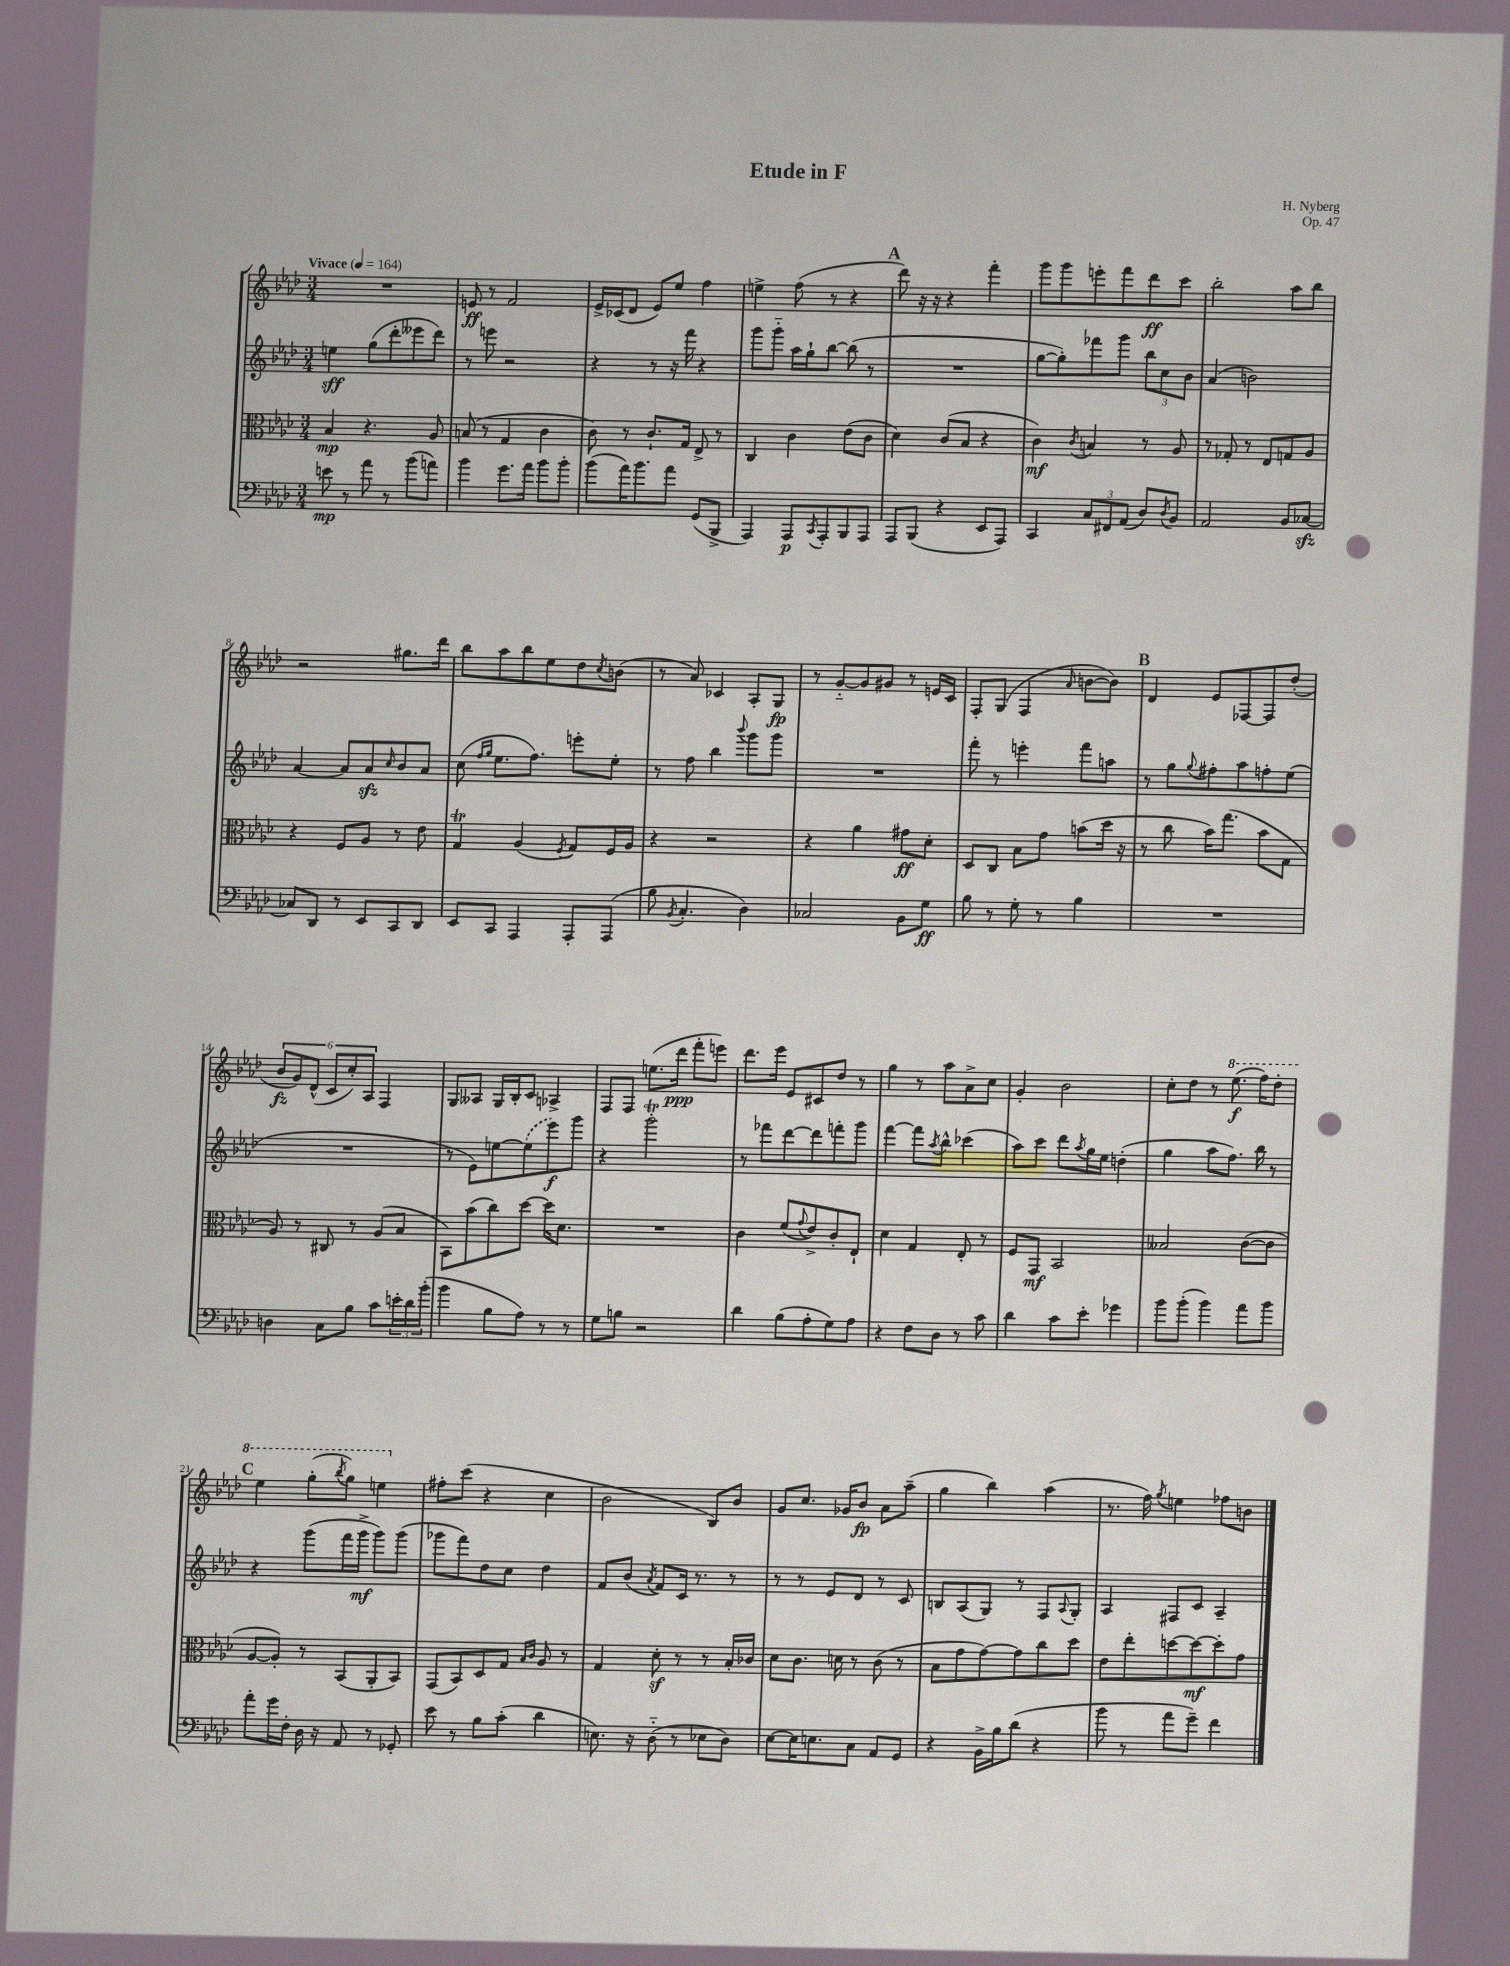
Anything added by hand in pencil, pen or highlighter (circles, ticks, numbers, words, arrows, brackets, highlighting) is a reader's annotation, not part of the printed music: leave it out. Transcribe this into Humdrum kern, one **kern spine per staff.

**kern	**kern	**kern	**kern
*staff4	*staff3	*staff2	*staff1
*clefF4	*clefC3	*clefG2	*clefG2
*k[b-e-a-d-]	*k[b-e-a-d-]	*k[b-e-a-d-]	*k[b-e-a-d-]
*M3/4	*M3/4	*M3/4	*M3/4
*MM164	*MM164	*MM164	*MM164
8e\	4B-/	4ee\	2.r
8r	.	.	.
8a-\	4.r	(8gg\L	.
8r	.	8ddd-'\	.
(8b-\L	.	8eee--\	.
8a\J)	8A-/	8ddd-\J)	.
=	=	=	=
4b-\	(8B/	8r	8e/
.	8r	8eee\	8r
8.g\L	4G/	2r	2f/
16a-\Jk	.	.	.
8b-\L	4c\	.	.
8b-'\J	.	.	.
=	=	=	=
(8b-\L	8c\)	4r	16e-^/LL
.	.	.	(16c-/J
16a-\K)	8r	.	8d-/J
8.b-\	.	.	.
.	8.c`/L	8r	8e-/L)
8a-\J	.	16r	8ee-/J
.	16G/Jk	16fff\	.
(8GG/L	8E-^/	4r	4ff\
8BBB-^/J	8r	.	.
=	=	=	=
4AAA-/)	4C/	8ggg\L	4ee^\
.	.	8ggg'~\J	.
8AAA-/L	4c\	16aa-\LL	(8ff\
.	.	16gg`\J	.
8qCC/	.	.	.
8AAA-'/	.	[8bb-\J	8r
8BBB-/	(8e-\L	(8bb-\]	4r
8AAA-/J	8c\J	8r	.
=	=	=	=
8AAA-/L	4d-\)	2.r	8ddd-\)
(8BBB-/J	.	.	16r
.	.	.	16r
4r	(8c/L	.	4r
.	8B-/J	.	.
8EE-/L	4r	.	4fff'\
8AAA-/J)	.	.	.
=	=	=	=
4CC/	4c\)	[8gg\L	8ggg\L
.	.	8gg'\])	8ggg\
.	8qc/	.	.
12C/L	4B/	8fff-\	8eee'\
12FF#/	.	.	.
.	.	8ggg\J	8fff\
(12AA-/J	.	.	.
8D-/L)	8r	12bb-\L	8ddd-\
.	.	12cc\	.
8qD-/	.	.	.
8BB-/J	8A-/	.	8ccc\J
.	.	12b-\J	.
=	=	=	=
2AA-/	8r	(4a-/	2bb-'\
.	8G-'/	.	.
.	8r	2b\)	.
.	8E-/L	.	.
8BB-/L	8G/	.	8aa-\L
[8C-/J	8A-/J	.	8bb-\J
=	=	=	=
8C-/]L	4r	[4a-/	2r
8DD-/J	.	.	.
8r	8F/L	8a-/]L	.
8EE-/L	8A-/J	8a-/	.
.	.	16qqcc/	.
8CC/	8r	8b-/	8.gg#\L
8DD-/J	8e-\	8a-/J	.
.	.	.	16ddd-\Jk
=	=	=	=
8EE-/L	4G/	(8cc\	8bb-\L
.	.	16qqff/LL	.
.	.	16qqgg/JJ	.
8CC/J	.	8.ee-\L	8aa-\
4AAA-/	(4A-/	.	8bb-\
.	.	8.ff\J)	.
.	.	.	8ee-\
.	8qF/	.	.
8AAA-'/L	8G/L)	8eee'\L	8dd-\
.	.	.	8qcc/
(8AAA-/J	16F/L	8ee-'\J	(8b\J
.	16A-/JJ	.	.
=	=	=	=
8B-\	4r	8r	8r
8qBB-/	.	.	.
4.C'/	.	8ff\	8a-/)
.	2r	4bb-\	4c-/
.	.	8qqbbb-/	.
4D-\)	.	8ggg\L	8A-'/L
.	.	8ggg\J	8G/J
=	=	=	=
2C-/	4r	2.r	8r
.	.	.	[8g'~/L
.	4a-\	.	8g/]
.	.	.	8g#/J
8BB-\L	8g#\L	.	8r
8G\J	8d-'\J	.	16e/LL
.	.	.	16c/JJ
=	=	=	=
8B-\	8D-/L	8fff'\	8F'/L
8r	8C/J	8r	(8G/J
8G'\	8B-\L	4eee'\	4F/
8r	8g\J	.	.
.	.	.	16qqa-/
4B-\	(8b\L	8fff\L	[8b\L
.	16dd-\Jk	8aa\J	8b\]J)
.	16r	.	.
=	=	=	=
2.r	8r	8r	4d-/
.	8cc\	8gg\L	.
.	.	8qqgg/	.
.	16b-\LK)	8ff#'\	8e-/L
.	(8.gg\J	.	.
.	.	8aa-\	[8F-/
.	8b-\L	8ff'\	8F-/]
.	8G\J	(8ee-\J	(8dd-'/J
=	=	=	=
4D\	8A-/)	2.r	12b-/L
.	.	.	12g/)
.	8r	.	.
.	.	.	(12d-^^/J
8C\L	8C#/	.	12c/L
.	.	.	12cc'/)
8B-\J	8r	.	.
.	.	.	12A-/J
8c\L	(8A-/L	.	4F/
24e'\L	8B-/J	.	.
24d-\	.	.	.
(24b-'\JJ	.	.	.
=	=	=	=
4b-\	8BB-\L)	8r	8G/L
.	(8b-\	8e-\L)	8A--/J
8B-\L	8cc\)	[8ee\	16G/LL
.	.	.	16B-'/J
8A-\J)	[8dd-\J	(8ee\]	8c/J
8r	16dd-\]LK	8eee-\)	4A-^/
.	8.d-\J	.	.
8r	.	8ggg\J	.
=	=	=	=
8G\L	2.r	4r	8F/L
8B\J	.	.	8F/J
2r	.	2ggg'\	(8.ee\L
.	.	.	16ddd-\Jk
.	.	.	8fff'\L
.	.	.	8eee\J)
=	=	=	=
4d-\	4c\	8r	8.ddd-\L
.	.	8fff-\L	.
.	.	.	16eee-\Jk
(8B-\L	(8f/L	[8ddd-\	8e-/L
.	8qqg/	.	.
8A-'\	8e-^/)	8ddd-\]	8c#/
8G\)	8c'/	8fff'\	8dd-/J
8A-\J	8E-`/J	8ggg\J	8r
=	=	=	=
4r	4d-\	[4fff\	4gg\
8F\L	4G/	8fff\]L	8r
.	.	8qaa-/	.
8D-\J	.	8bb-^^\J	8aa-\L
8r	8E-'/	(4ccc-\	8a-^\
8c\	8r	.	8cc\J
=	=	=	=
4d-\	8F/L	8aa-\L)	4g'/
.	8GG/J	8ccc\J	.
8c\L	2BB-/	8ddd-\L	2b-\
.	.	8qaa-/	.
8e-'\J	.	16gg\L	.
.	.	16ee-\JJ	.
4g-\	.	(4dd'\	.
=	=	=	=
8b-\L	2B--/	4gg\	8cc'\L
(8b-'\J	.	.	8dd-\J
4b-\)	.	8aa-\L	8r
.	.	8.ff\J)	(8.eee-\
8a-\L	([8c\L	.	.
.	.	16bb-\	16fff\LK)
8b-\J	8c\]J	8r	8ddd-'\J
=	=	=	=
8a-'\L	[8A-/L	4r	4eee-\
16g\L	8A-'/]J)	.	.
16F'\JJ	.	.	.
16D-\	8r	(8ggg\L	(8ggg'\L
16r	.	.	.
.	.	.	8qbbb-/
8AA-/	(8BB-/L	16fff\L	8ggg\J)
.	.	16ggg^\JJ	.
8r	8AA-'/	8ggg\L)	4eee\
8GG-'/	8BB-/J)	(8ggg\J	.
=	=	=	=
8e-\	(8GG/L	8ggg-\L	8ff#'\L
8r	8BB-/)	8fff\)	(8ccc\J
8B-\L	8D-/	8dd-\	4r
(8c'\J	8G/J	8cc\J	.
.	16qqB-/LL	.	.
.	16qqc/JJ	.	.
4d-\	8A-/	4dd-\	4cc\
.	8r	.	.
=	=	=	=
8.E\)	4G/	8f/L	2b-\
.	.	(8b-/J	.
16r	.	.	.
.	.	8qa-/	.
(8D-'~\	8d-'\	8f/L)	.
8r	8r	16c/Jk	.
.	.	8.r	.
8E-\L	8r	.	8B-/L)
8D-\J)	16B-'/LL	8r	8b-/J
.	16c-/JJ	.	.
=	=	=	=
[8E-\L	8d-\L	8r	8g/L
16E-\]K	8.c\J	8r	8.cc/J
8.E\	.	.	.
.	.	8e-/L	.
.	16d\	.	16g-/LK
8C\J	8r	8d-/J	8b-/J
8AA-/L	(8c\	8r	8a-\L
8GG/J	8r	8c/	(8aa-~\J
=	=	=	=
4r	8B-\L	8B/L	4gg\
.	8g\	(8A-/	.
16BB-^\LL	[8g\)	8G/J)	4bb-\)
16B-\J	.	.	.
(8d-\J	8g\]	8r	.
4r	8cc\	8F/L	(4aa-\
.	.	8qqA-/	.
.	8dd-\J	8G'/J	.
=	=	=	=
8b-\	8e-\L	4A-/	8.r
8r	8ee-'\	.	.
.	.	.	16ff\)
.	.	.	8qgg/
8a-\L	[8dd\	8F#/L	4ee\
8g~\J)	8dd\_	8c/J	.
4f\	8dd'\]	4A-~/	8ff-\L
.	8g\J	.	8b\J
==	==	==	==
*-	*-	*-	*-
